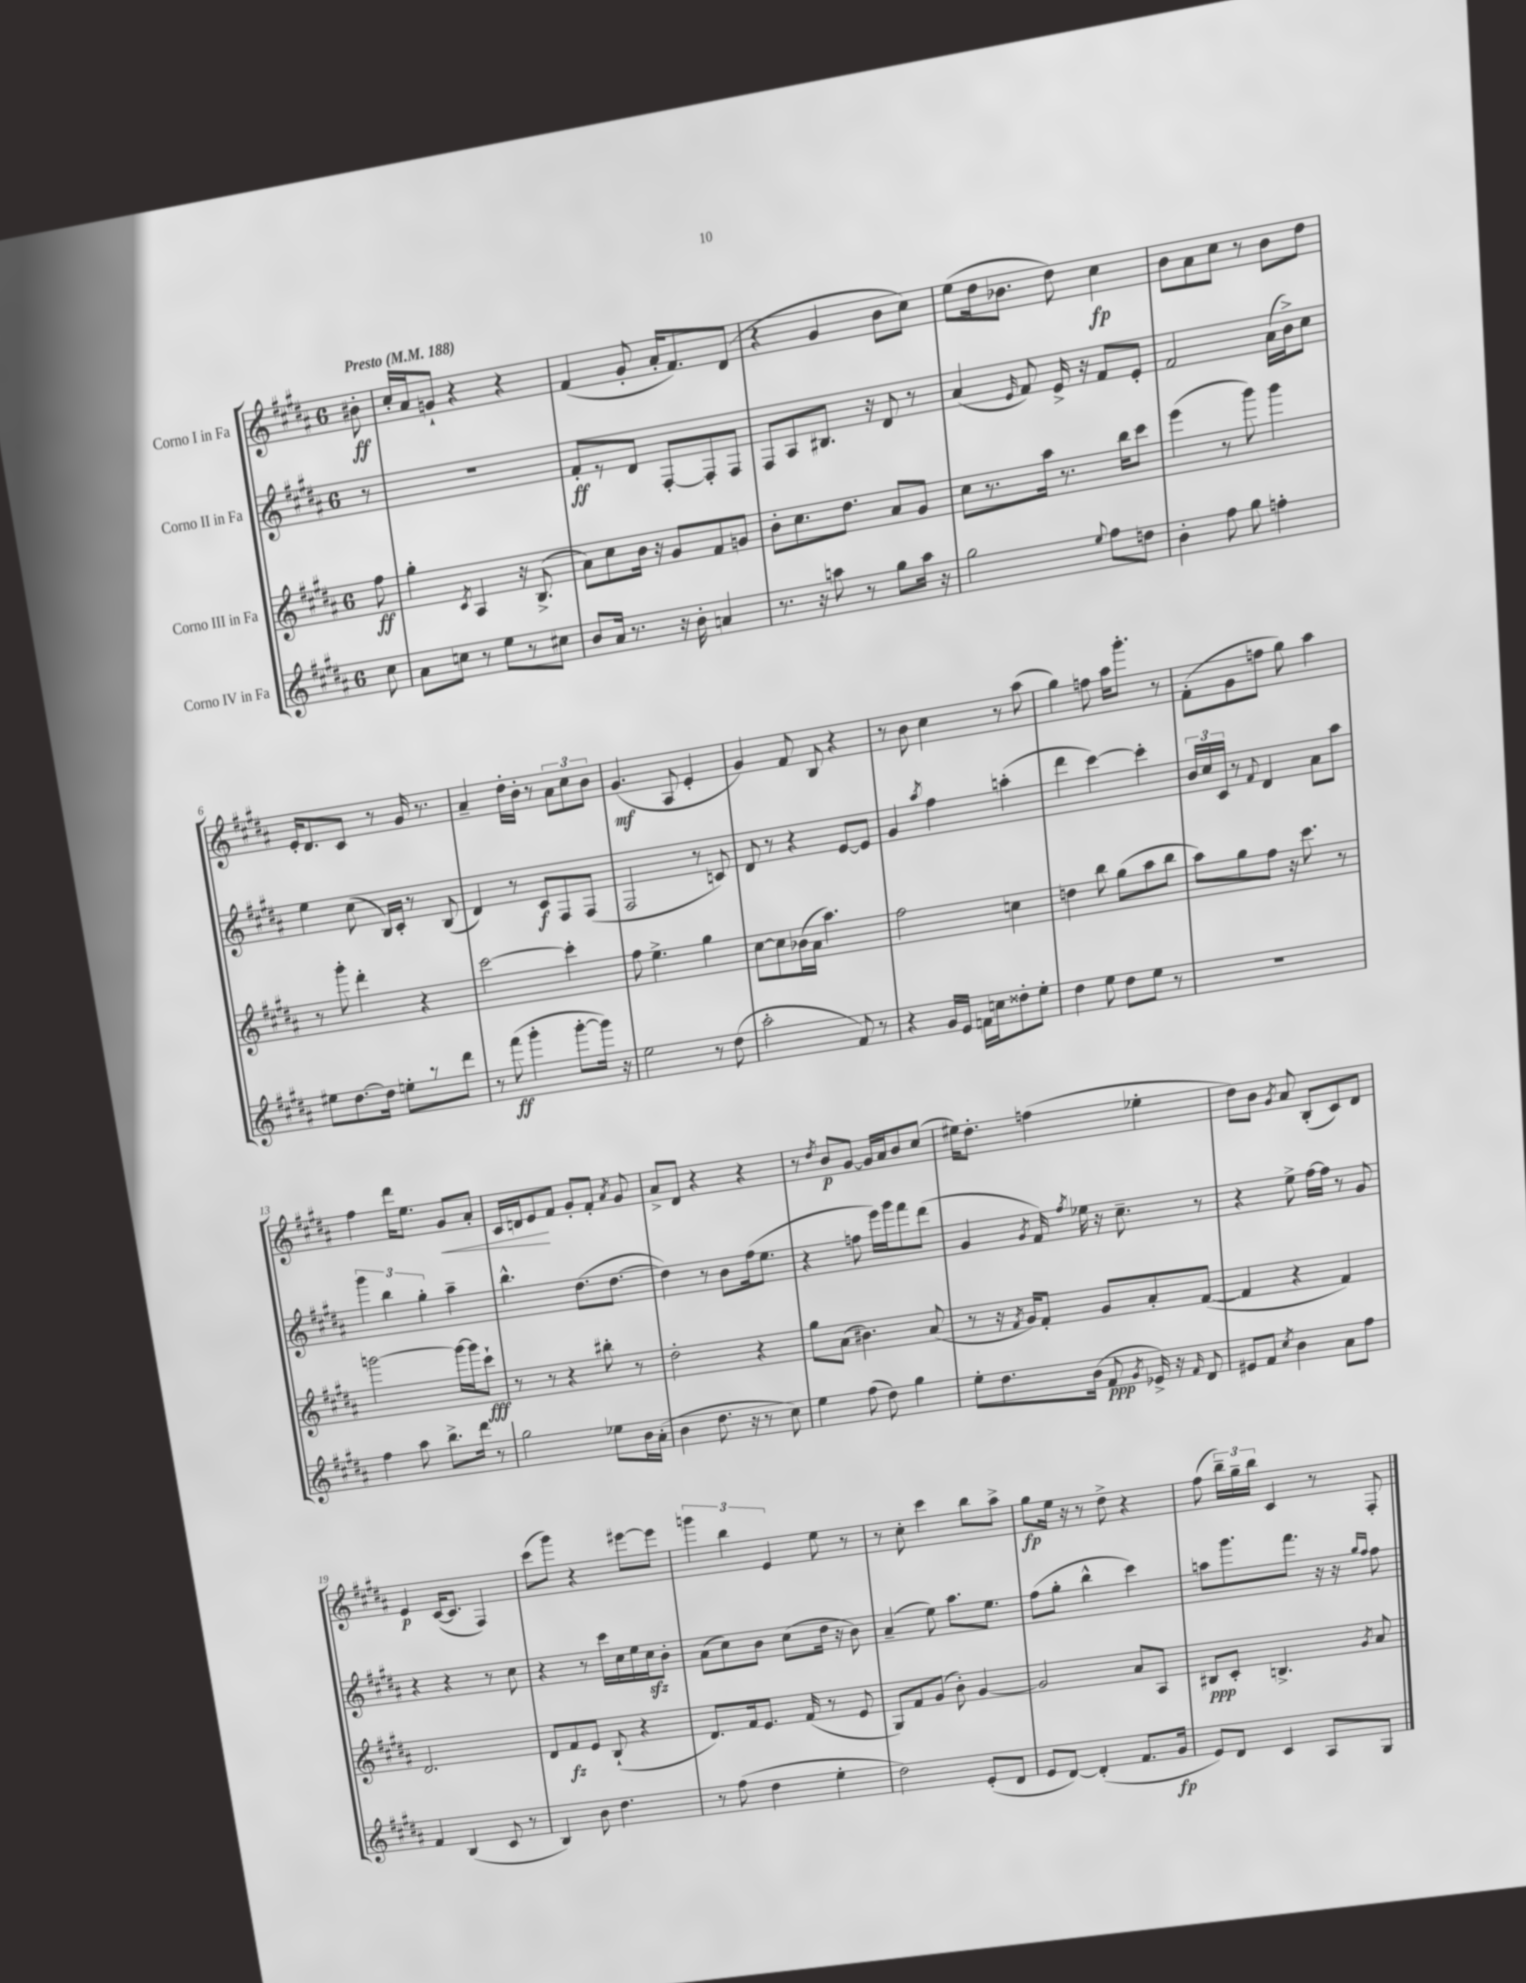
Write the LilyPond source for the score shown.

<<
\new StaffGroup <<
\new Staff = "s0" \with { instrumentName = "Corno I in Fa" } {
    \clef treble \key b \major \once \override Staff.TimeSignature.style = #'single-digit \time 6/8 \partial 8 \tempo "Presto" 4 = 188
    \autoBeamOff bis'8-.\ff |
    cis''16[-. ais'16 g'8]-! r4 r4 |
    fis'4( gis'8-. ais'16[-. fis'8.) dis'8]( |
    r4 gis'4 b'8[ cis''8]) |
    e''8[( dis''16 bes'8.] dis''8) cis''4\fp |
    b'8[ ais'8 cis''8] r8 b'8[ dis''8] |
    e'16[-. dis'8. cis'8] r8 gis'16 r8. |
    ais'4-- dis''16[-. b'16]-. r8 \tuplet 3/2 { ais'8[ cis''8 b'8] } |
    gis'4.\mf( ais8 e'4-. |
    gis'4) fis'8 b8 r4 |
    r8 b'8 cis''4 r8 ais''8( |
    gis''4) f''8 ais''16[ gis'''8.]-. r8 |
    fis'8[-.( gis'8 f''8] gis''8) ais''4 |
    fis''4 dis'''16[ e''8.] gis'8[\< ais'8]-. |
    cis'16[ d'16 e'8\! fis'8] gis'8[-. fis'8]-. \acciaccatura { ais'8 } gis'8 |
    ais'8[-> dis'8] r4 r4 |
    r8 \acciaccatura { dis''8 } b'8[\p gis'8]~ gis'16[ ais'16 b'8 cis''8]( |
    eis''16[) dis''8.]-. f''4( ees''4-. |
    dis''8[) b'8] \acciaccatura { gis'8 } ais'8 b8[-.( cis'8) dis'8] |
    e'4\p cis'16[~( cis'8.] fis4) |
    cis'''8[( gis'''8]) r4 eis'''8[~ eis'''8] |
    \tuplet 3/2 { g'''4 b''4 e'4 } e''8 r8 |
    r8 cis''8-. cis'''4 b''8[ ais''8]-> |
    gis''8[\fp e''16] r16 r8 dis''8-> r4 |
    fis''8( \tuplet 3/2 { b''16[--) gis''16-- b''16] } cis'4 r8 fis8-. \bar "|." |
}
\new Staff = "s1" \with { instrumentName = "Corno II in Fa" } {
    \clef treble \key b \major \once \override Staff.TimeSignature.style = #'single-digit \time 6/8 \partial 8
    \autoBeamOff r8 |
    R2. |
    fis'8[-.\ff r8 dis'8] fis8[~-. fis8-. fis8] |
    fis8[ ais8 bis8.] r16 dis'8 r8 |
    ais'4( \grace { e'16 } fis'8) e'16-> r16 fis'8[ e'8]-. |
    fis'2 ais'16[( b'16->) cis''8] |
    e''4 cis''8( b16[) cis'16]-. r8 b8( |
    dis'4) r8 cis'8[\f fis8 fis8]( |
    fis2 r8 c'8) |
    dis'8 r8 r4 e'8[~ e'8] |
    gis'4 \acciaccatura { ais''8 } fis''4 a''4-.( |
    dis'''4 cis'''4~) cis'''4-. |
    \tuplet 3/2 { b'16[ cis''16 cis'16] } r8 \appoggiatura { fis'8 } dis'4 ais'8[ ais''8] |
    \tuplet 3/2 { gis'''4 b''4 gis''4-. } ais''4-- |
    b''4.-^ dis''8.[( dis''8.]~ |
    dis''4) r8 b'8[ fis''16( e''8.] |
    r4 f''8 e'''16[) gis'''16 fis'''8 dis'''8]( |
    gis'4 \acciaccatura { gis'8 } fis'16) \acciaccatura { fis''8 } ees''16 r16 cis''8.-- r8 |
    r4 e''8-> fis''16[~ fis''16] r8 gis'8 |
    r4 r4 r8 cis''8 |
    r4 r8 cis'''16[ cis''16 e''16 cis''16\sfz b'8]-. |
    ais'8[( cis''8) b'8] cis''8[( dis''16] r16 b'8) |
    ais'4--( e''8) ais''8.[ e''8.] |
    fis''8[( gis''8]-. b''4-^ cis'''4) |
    a''8[ gis'''8. fis'''8.] r16 r16 \grace { gis''16[ fis''16] } fis''8 \bar "|." |
}
\new Staff = "s2" \with { instrumentName = "Corno III in Fa" } {
    \clef treble \key b \major \once \override Staff.TimeSignature.style = #'single-digit \time 6/8 \partial 8
    \autoBeamOff fis''8\ff |
    gis''4-. \acciaccatura { cis'8 } ais4 r16 b8.->( |
    ais'8[) cis''8 b'16] r16 gis'8[ fis'8 g'8] |
    b'8[-. cis''8. dis''8.] ais'8[ gis'8] |
    cis''8[ r8. ais''16] r8. b''16[ cis'''8] |
    e'''4( r8 gis'''8) gis'''4 |
    r8 gis'''8-. dis'''4-. r4 |
    cis'''2~ cis'''4-. |
    fis''8 e''4.-> gis''4 |
    cis''8[~ cis''8 bes'16( ais'16] ais''4.) |
    fis''2 c''4 |
    d''4 b''8 gis''8[( ais''8 b''8] |
    ais''8[) gis''8 fis''8] r16 cis'''8. r8 |
    g'''2~ g'''16[~ g'''16 cis'''8]-!\fff |
    r8 r8 r4 bis''8-. r8 |
    dis''2-. r4 |
    gis''8[ ais'8]( bis'4.) ais'8( |
    r8 r16 \acciaccatura { fis'8 } gis'16[) fis'8]-. gis'8[ ais'8-. fis'8]~( |
    fis'4 r4 fis'4) |
    dis'2. |
    dis'8[ fis'8\fz e'8] b8-!( r4 |
    dis'8.[) fis'16 e'8.] fis'16( r8 e'8 |
    gis8[) fis'8 gis'8]( b'8-.) gis'4~ |
    gis'2 ais'8[ ais8] |
    bis8[\ppp cis'8]-. b4.-> \acciaccatura { gis'8 } ais'8 \bar "|." |
}
\new Staff = "s3" \with { instrumentName = "Corno IV in Fa" } {
    \clef treble \key b \major \once \override Staff.TimeSignature.style = #'single-digit \time 6/8 \partial 8
    \autoBeamOff cis''8 |
    ais'8[ c''8] r8 e''8[ r8 cis''8] |
    b'8[ ais'16] r8. r16 b'16-. a'4 |
    r8. r16 a''8 r8 gis''8[ a''16] r16 |
    gis''2 \appoggiatura { e''8 } fis''8[ d''8] |
    b'4-. fis''8 gis''8 f''4-. |
    eis''8[ dis''8.~ dis''16] e''8[-. r8 dis'''8] |
    r8 fis'''8\ff( gis'''4-. gis'''8[~-. gis'''16]) r16 |
    e''2 r8 dis''8( |
    ais''2-. fis'8) r8 |
    r4 gis'16[ e'16] f'16[ c''16 disis''8-. e''8]-. |
    dis''4 e''8 dis''8[ e''8] r8 |
    R2. |
    fis''4 ais''8 b''8.[-> dis'''16] r8 |
    gis''2 ees''8[ b'16 ais'16]-.( |
    b'4 dis''8. r16 r8 cis''8) |
    e''4 fis''8( dis''8) gis''4 |
    e''8[-. dis''8. b'16]( fis'8\ppp \acciaccatura { gis'8 } ees'16->) r16 \grace { fis'16 } dis'8 |
    eis'8[ fis'8] \acciaccatura { cis''8 } b'4 ais'8[ fis''8] |
    fis'4 b4( cis'8 r8 |
    b4) b'8 dis''4. |
    r8 fis''8( dis''4 e''4-. |
    dis''2) e'8[-.( dis'8] |
    e'8[ dis'8]~) dis'4-.( fis'8.[ gis'16]\fp |
    e'8[) dis'8] cis'4 ais8[ gis8] \bar "|." |
}
>>
>>
